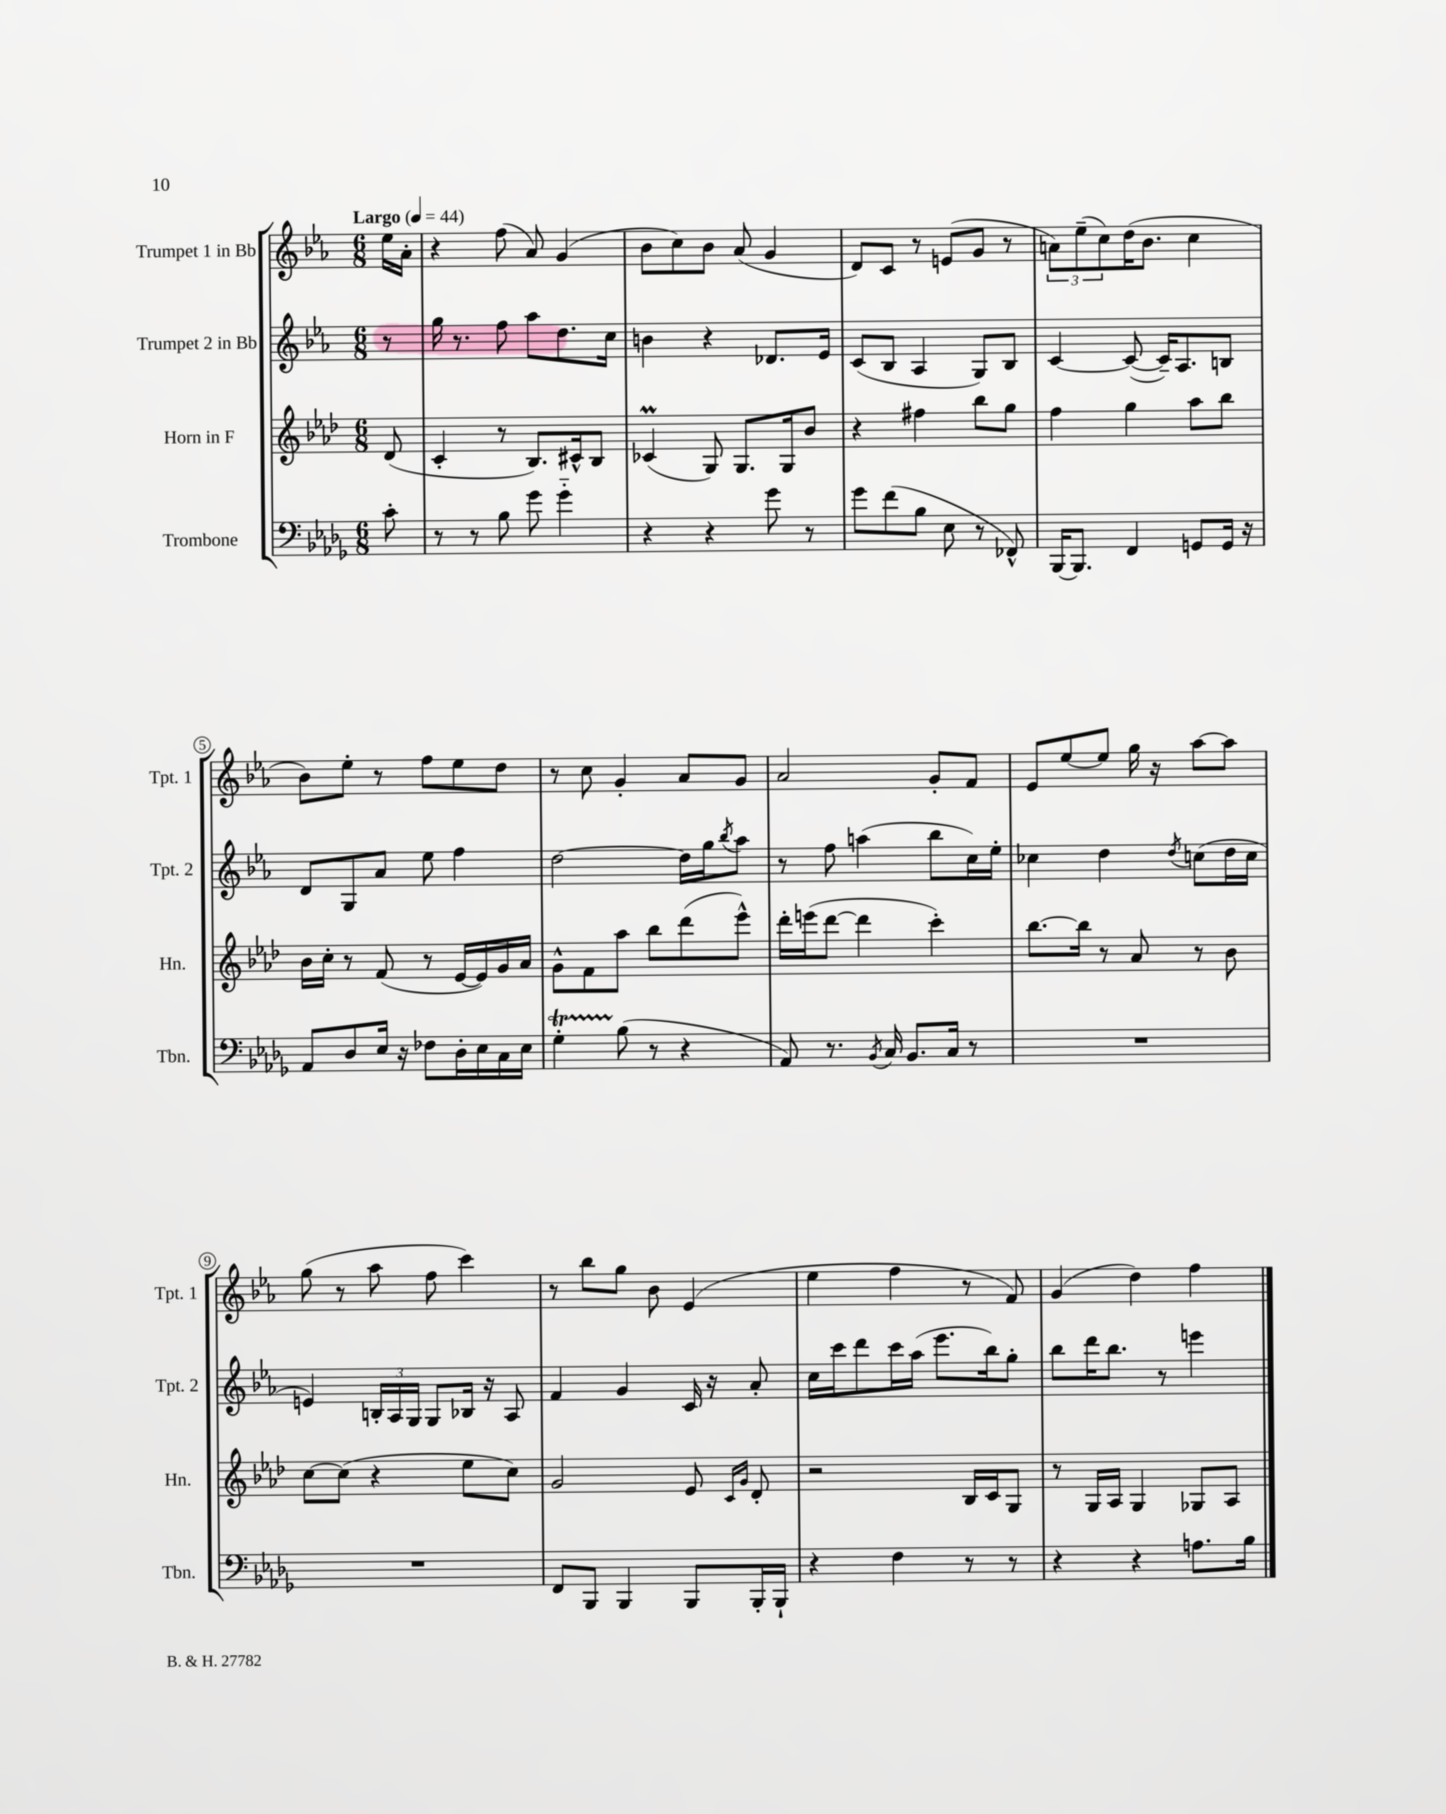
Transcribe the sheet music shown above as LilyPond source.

<<
\new StaffGroup <<
\new Staff = "s0" \with { instrumentName = "Trumpet 1 in Bb" shortInstrumentName = "Tpt. 1" } {
    \clef treble \key ees \major \numericTimeSignature \time 6/8 \partial 8 \tempo "Largo" 4 = 44
    ees''16 aes'16-. |
    r4 f''8( aes'8) g'4( |
    bes'8 c''8) bes'8 aes'8( g'4 |
    d'8) c'8 r8 e'8( g'8 r8 |
    \tuplet 3/2 { a'8) ees''8--( c''8) } d''16( bes'8. c''4 |
    bes'8) ees''8-. r8 f''8 ees''8 d''8 |
    r8 c''8 g'4-. aes'8 g'8 |
    aes'2 g'8-. f'8 |
    ees'8 ees''8~ ees''8 g''16 r16 aes''8~ aes''8 |
    g''8( r8 aes''8 f''8 c'''4) |
    r8 bes''8 g''8 bes'8 ees'4( |
    ees''4 f''4 r8 f'8) |
    g'4( d''4) f''4 \bar "|." |
}
\new Staff = "s1" \with { instrumentName = "Trumpet 2 in Bb" shortInstrumentName = "Tpt. 2" } {
    \clef treble \key ees \major \numericTimeSignature \time 6/8 \partial 8
    r8 |
    g''16 r8. f''8 aes''8 d''8. c''16 |
    b'4 r4 des'8. ees'16 |
    c'8( bes8 aes4 g8) bes8 |
    c'4~ c'8~( c'16--) aes8. b8 |
    d'8 g8 aes'8 ees''8 f''4 |
    d''2~ d''16 g''16 \acciaccatura { bes''8 } aes''8 |
    r8 f''8 a''4( bes''8 c''16) ees''16-. |
    ces''4 d''4 \acciaccatura { d''8 } c''8( d''16 c''16 |
    e'4) \tuplet 3/2 { b16-. aes16 g16 } g8 bes16 r16 aes8 |
    f'4 g'4 c'16 r16 aes'8-. |
    c''16 c'''16 d'''8 c'''16 aes''16( ees'''8. bes''16) g''8-. |
    bes''8 d'''16 bes''8. r8 e'''4 \bar "|." |
}
\new Staff = "s2" \with { instrumentName = "Horn in F" shortInstrumentName = "Hn." } {
    \clef treble \key aes \major \numericTimeSignature \time 6/8 \partial 8
    des'8( |
    c'4-. r8 bes8.) cis'16-^ bes8 |
    ces'4\prall( g8) g8. g16 bes'8 |
    r4 fis''4 bes''8 g''8 |
    f''4 g''4 aes''8 bes''8 |
    bes'16 c''16-. r8 f'8( r8 ees'16~ ees'16) g'16 aes'16 |
    g'8-^ f'8 aes''8 bes''8 des'''8( ees'''8-^) |
    des'''16-. e'''16( des'''8~ des'''4 c'''4-.) |
    bes''8.~ bes''16 r8 aes'8 r8 bes'8 |
    c''8~ c''8( r4 ees''8 c''8) |
    g'2 ees'8 \grace { c'16 g'16 } des'8-. |
    r2 bes16 c'16 g8 |
    r8 g16 aes16 g4 ges8 aes8 \bar "|." |
}
\new Staff = "s3" \with { instrumentName = "Trombone" shortInstrumentName = "Tbn." } {
    \clef bass \key des \major \numericTimeSignature \time 6/8 \partial 8
    c'8-. |
    r8 r8 bes8 ges'8 ges'4-_ |
    r4 r4 ges'8 r8 |
    ges'8 f'8( bes8 ees8 r8 fes,8-^) |
    bes,,16~ bes,,8. f,4 g,8 g,16 r16 |
    aes,8 des8 ees16 r16 fes8 des16-. ees16 c16 ees16 |
    ges4-.\startTrillSpan bes8\stopTrillSpan( r8 r4 |
    aes,8) r8. \acciaccatura { bes,8 } c16 bes,8. c16 r8 |
    R2. |
    R2. |
    f,8 bes,,8 bes,,4 bes,,8 bes,,16-. bes,,16-! |
    r4 f4 r8 r8 |
    r4 r4 a8. bes16 \bar "|." |
}
>>
>>
\layout { \context { \Score \override BarNumber.stencil = #(make-stencil-circler 0.1 0.3 ly:text-interface::print) } }
